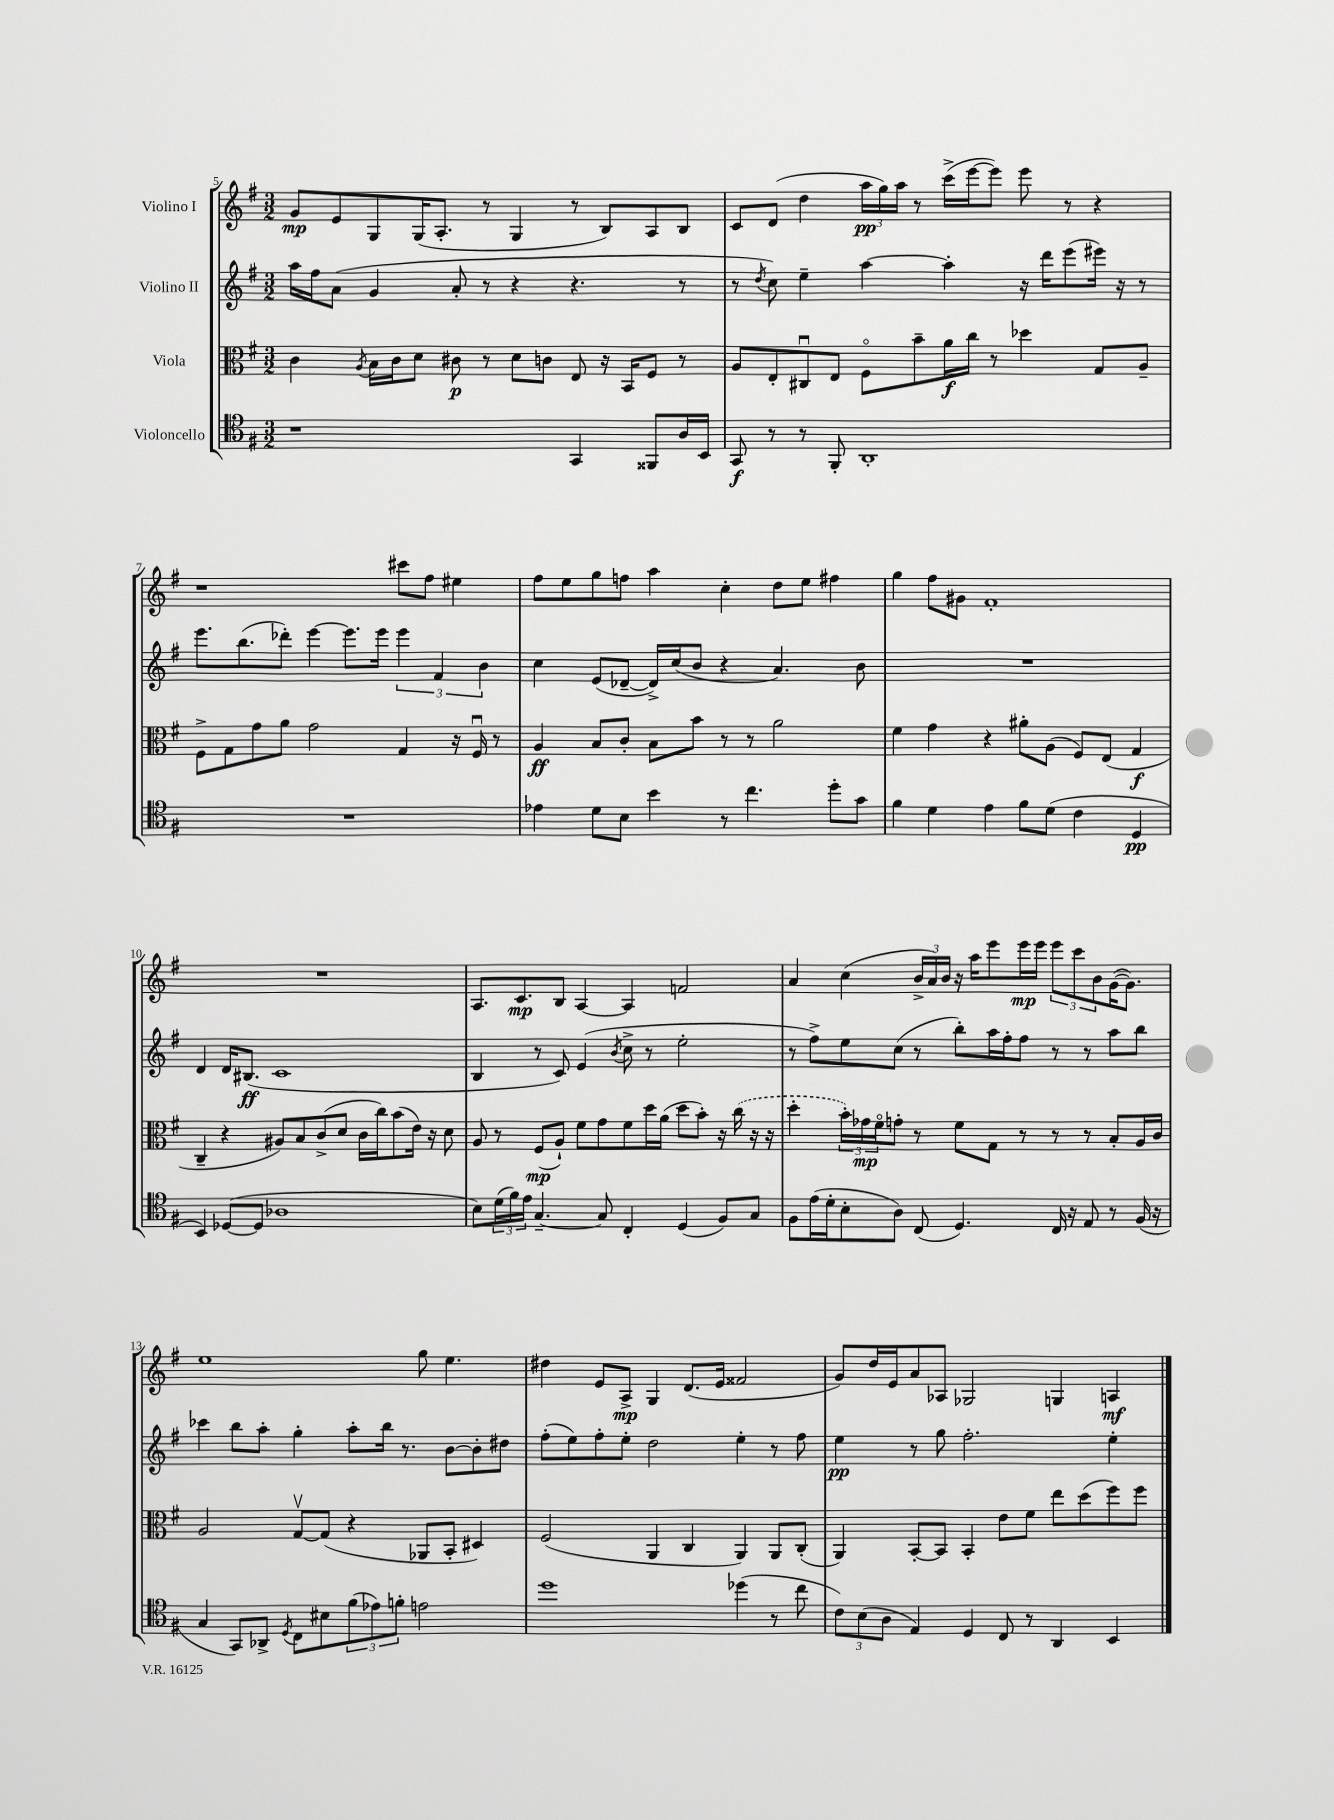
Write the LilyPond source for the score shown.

<<
\new StaffGroup <<
\new Staff = "s0" \with { instrumentName = "Violino I" } {
    \clef treble \key g \major \numericTimeSignature \time 3/2
    g'8\mp e'8 g8 g16( a8.-. r8 g4 r8 b8) a8 b8 |
    c'8 d'8( d''4 \tuplet 3/2 { a''16\pp g''16) a''16 } r8 c'''16->( e'''16~ e'''8) e'''8 r8 r4 |
    r1 cis'''8 fis''8 eis''4 |
    fis''8 e''8 g''8 f''8 a''4 c''4-. d''8 e''8 fis''4 |
    g''4 fis''8 gis'8 fis'1-. |
    R1. |
    a8. c'8.\mp b8 a4~ a4 f'2 |
    a'4 c''4( \tuplet 3/2 { b'16-> a'16) b'16 } r16 a''16 e'''8 e'''16\mp e'''16 \tuplet 3/2 { e'''8 c'''8 b'8 } g'16~( g'8.) |
    e''1 g''8 e''4. |
    dis''4 e'8 a8->\mp g4 d'8.( e'16 fisis'2 |
    g'8) d''16 e'16 a'8 aes8 ges2 g4 a4\mf \bar "|." |
}
\new Staff = "s1" \with { instrumentName = "Violino II" } {
    \clef treble \key g \major \numericTimeSignature \time 3/2
    a''16 fis''16 a'8( g'4 a'8-. r8 r4 r4. r8 |
    r8 \acciaccatura { d''8 } c''8) e''4-- a''4~ a''4-. r16 d'''16 e'''8( eis'''16) r16 r8 |
    e'''8. b''8.( des'''8-.) e'''4~ e'''8. e'''16 \tuplet 3/2 { e'''4 fis'4 b'4 } |
    c''4 e'8( des'8~-- des'16->) c''16( b'8 r4 a'4.) b'8 |
    R1. |
    d'4 d'16 bis8.\ff( c'1 |
    b4 r8 c'8) e'4( \acciaccatura { b'8 } c''8-> r8 e''2-. |
    r8 fis''8->) e''8 c''8( r8 b''8-.) a''16 fis''16-. fis''8 r8 r8 a''8 b''8 |
    ces'''4 b''8 a''8-. g''4-. a''8-. b''16 r8. b'8~ b'8-. dis''8 |
    fis''8-.( e''8) fis''8-. e''8-. d''2 e''4-. r8 fis''8 |
    e''4\pp r8 g''8 fis''2.-. e''4-. \bar "|." |
}
\new Staff = "s2" \with { instrumentName = "Viola" } {
    \clef alto \key g \major \numericTimeSignature \time 3/2
    c'4 \acciaccatura { a8 } b16 c'16 d'8 cis'8\p r8 d'8 c'8 e8 r16 b,16 fis8 r8 |
    a8 e8-. cis8\downbow e8 fis8\flageolet b'8-- a'16\f c''16 r8 des''4 g8 a8-- |
    fis8-> g8 g'8 a'8 g'2 g4 r16 fis16\downbow r8 |
    a4\ff b8 c'8-. b8 b'8 r8 r8 a'2 |
    fis'4 g'4 r4 ais'8-. a8( fis8) e8( g4\f |
    c4-- r4 ais8) b8 c'8->( d'8 c'16 c''16) b'8( e'16) r16 d'8 |
    a8 r8 fis8\mp( a8-!) fis'8 g'8 fis'8 d''16 a'16( d''8 b'8-.) r16 \once \slurDashed c''16( r16 r16 |
    d''4-. \tuplet 3/2 { b'16-.) ges'16\mp fis'16\flageolet } g'8-. r8 fis'8 g8 r8 r8 r8 b8-. a16 c'16 |
    a2 g8~\upbow g8( r4 aes,8 b,8-. dis4) |
    fis2( a,4 c4 a,4) a,8 c8-.( |
    a,4) b,8~-. b,8 b,4-. e'8 fis'8 e''8 d''8( fis''8) fis''8 \bar "|." |
}
\new Staff = "s3" \with { instrumentName = "Violoncello" } {
    \clef tenor \key g \major \numericTimeSignature \time 3/2
    r1 g,4 fisis,8 a16 b,16 |
    g,8\f r8 r8 fis,8-. a,1-. |
    R1. |
    ees'4 d'8 b8 b'4 r8 c''4. d''8-. g'8 |
    fis'4 d'4 e'4 fis'8 d'8( c'4 d4\pp |
    b,4) des8~( des8 aes1 |
    b8) \tuplet 3/2 { d'16( fis'16) e'16 } g4.~-- g8 c4-. d4( fis8) g8 |
    fis8 e'16( d'16-. b8-. a8) c8( d4.) c16 r16 e8 r8 fis16( r16 |
    g4 g,8) aes,8-> \acciaccatura { d8 } c8 bis8 \tuplet 3/2 { fis'8( ees'8) f'8-. } e'2 |
    d''1 des''4( r8 c''8 |
    \tuplet 3/2 { c'8) b8( a8 } e4) d4 c8 r8 a,4 b,4 \bar "|." |
}
>>
>>
\layout { \context { \Score currentBarNumber = #5 } }
